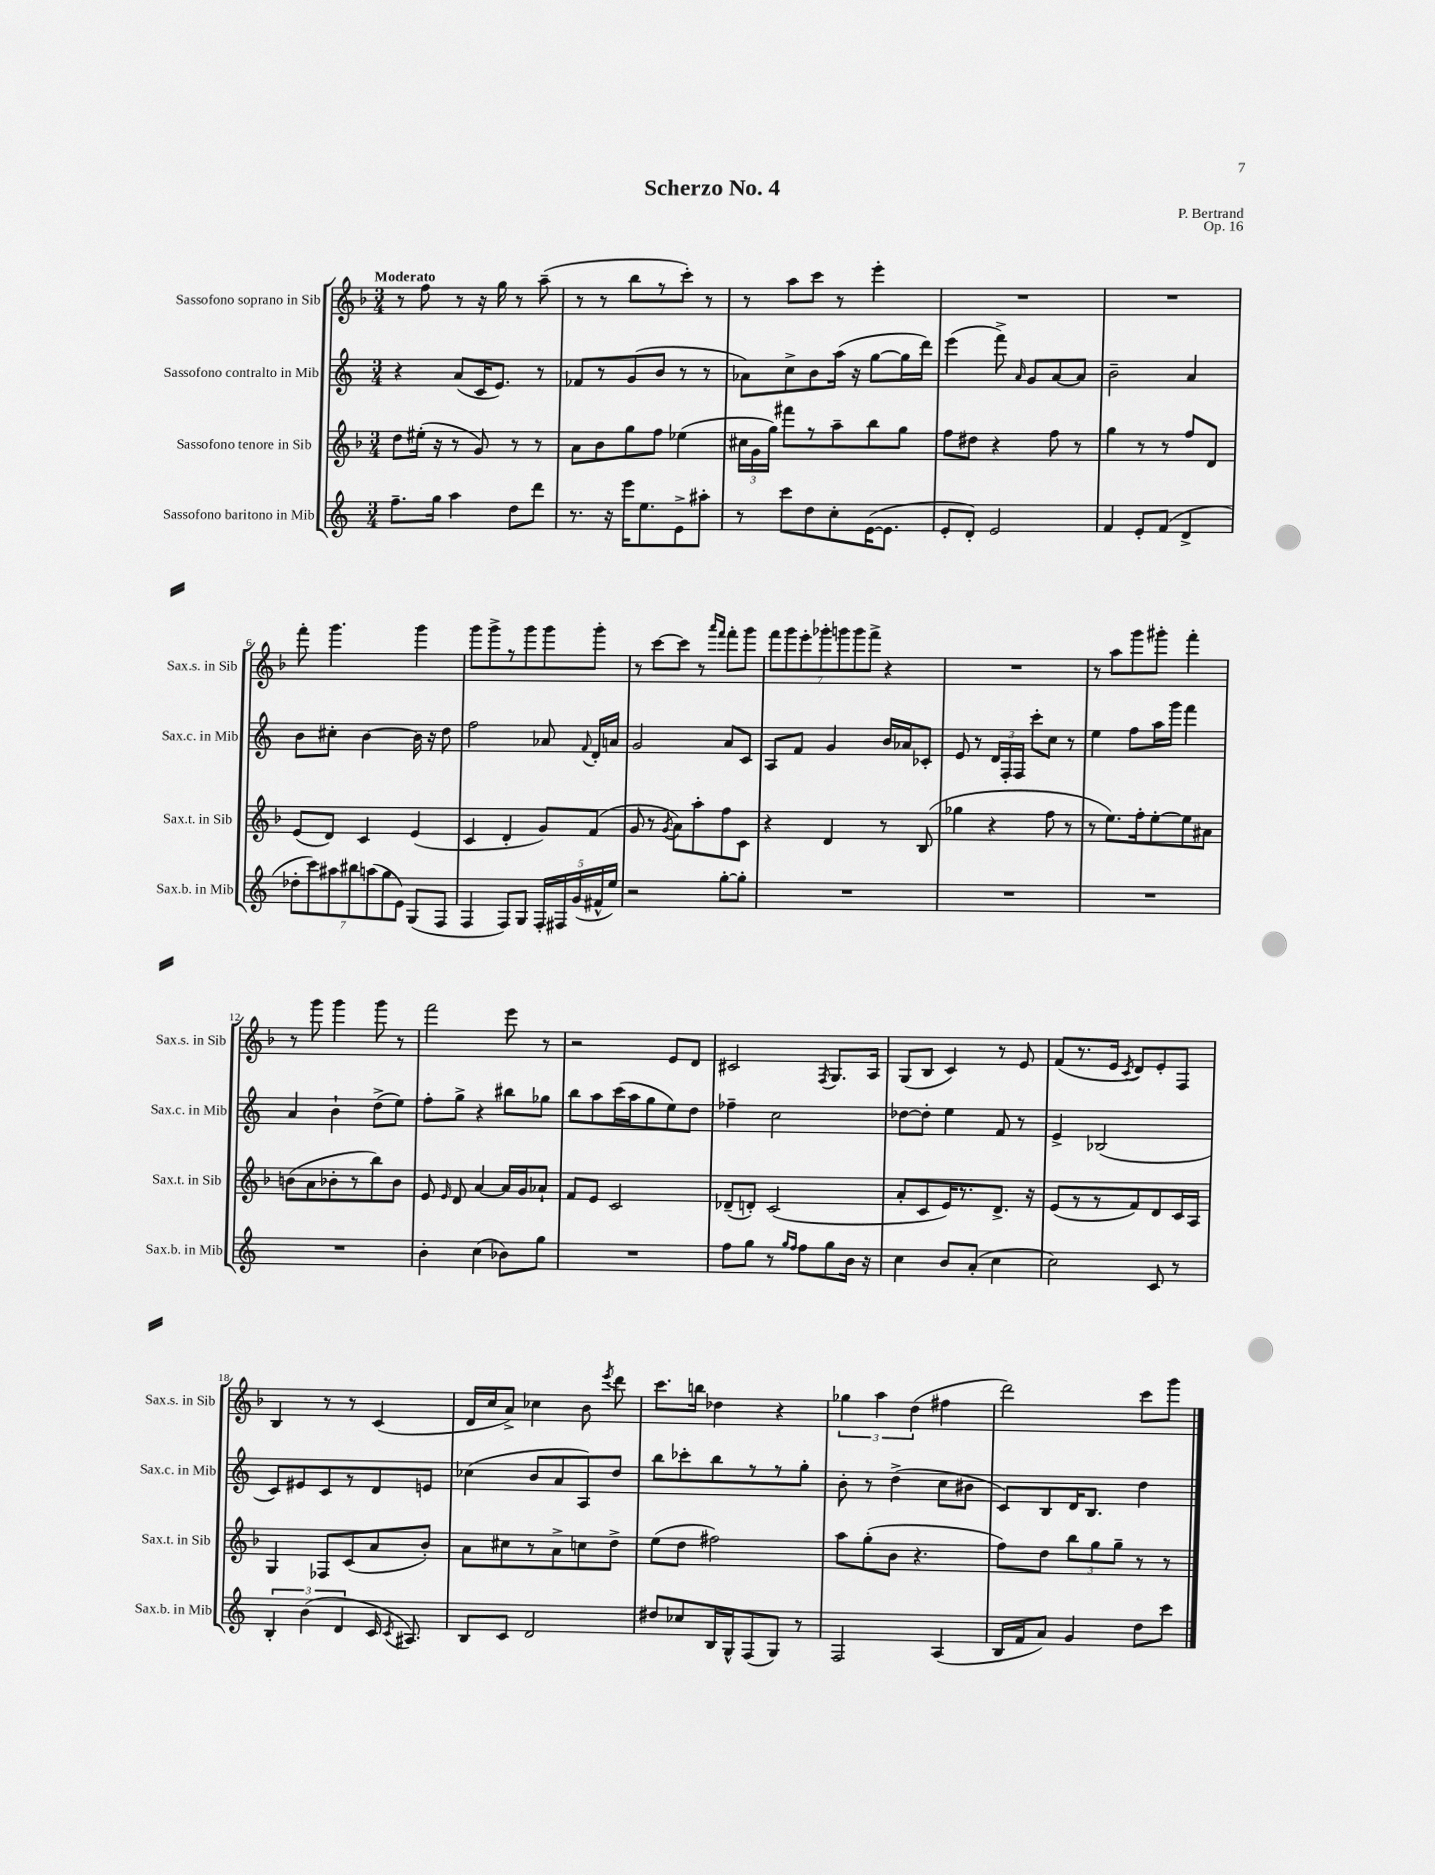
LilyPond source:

\header { title = "Scherzo No. 4" composer = "P. Bertrand" opus = "Op. 16" }
<<
\new StaffGroup <<
\new Staff = "s0" \with { instrumentName = "Sassofono soprano in Sib" shortInstrumentName = "Sax.s. in Sib" } {
    \clef treble \key f \major \numericTimeSignature \time 3/4 \tempo "Moderato"
    \autoBeamOff r8 f''8 r8 r16 g''16 r8 a''8--( |
    r8 r8 bes''8[ r8 c'''8]-.) r8 |
    r8 a''8[ c'''8] r8 e'''4-. |
    R2. |
    R2. |
    f'''8-. g'''4. g'''4 |
    g'''8[ g'''8-> r8 g'''8 g'''8 g'''8]-. |
    r8 c'''8[~ c'''8] r8 \grace { a'''16[ f'''16] } f'''8[-. g'''8] |
    \tuplet 7/4 { f'''8[ g'''8 e'''8-. ges'''8-. g'''8 g'''8 f'''8]-> } r4 |
    R2. |
    r8 a''8[ g'''8 gis'''8]-. f'''4-. |
    r8 g'''8 g'''4 g'''8 r8 |
    f'''2 e'''8 r8 |
    r2 e'8[ d'8] |
    cis'2 \acciaccatura { f8 } g8.[ a16] |
    g8[( bes8] c'4) r8 e'8 |
    f'8[( r8. e'16] \acciaccatura { c'8 } d'8[) e'8-. f8] |
    bes4 r8 r8 c'4( |
    d'16[ c''16 a'8]->) ces''4 bes'8 \acciaccatura { e'''8 } d'''8 |
    c'''8.[ b''16] des''4 r4 |
    \tuplet 3/2 { ges''4 a''4 d''4( } fis''4 |
    d'''2) c'''8[ g'''8] \bar "|." |
}
\new Staff = "s1" \with { instrumentName = "Sassofono contralto in Mib" shortInstrumentName = "Sax.c. in Mib" } {
    \clef treble \key c \major \numericTimeSignature \time 3/4
    \autoBeamOff r4 a'8[( c'16 e'8.]) r8 |
    fes'8[ r8 g'8( b'8] r8 r8 |
    aes'8[) c''8-> b'8 a''16]( r16 g''8[~ g''16 d'''16]) |
    e'''4( f'''8->) \grace { a'16 } g'8[ a'8~ a'8] |
    b'2-- a'4 |
    b'8[ cis''8]-. b'4~ b'16 r16 d''8 |
    f''2 aes'8 \appoggiatura { f'8 } d'16[-. a'16] |
    g'2 a'8[ c'8] |
    a8[ f'8] g'4 b'16[ aes'16 ces'8]-. |
    e'8 r8 \tuplet 3/2 { d'16[ f16-. f16] } c'''8[-. c''8] r8 |
    e''4 f''8[ a''16 g'''16] f'''4 |
    a'4 b'4-! d''8[->( e''8]) |
    f''8[-. g''8]-> r4 bis''8[ ges''8] |
    b''8[ a''8 c'''16( a''16 g''8 e''8) d''8] |
    fes''4-- c''2 |
    des''8[~ des''8]-. e''4 f'8 r8 |
    e'4-> bes2( |
    c'8[) eis'8 c'8 r8 d'8 e'8] |
    ces''4( b'8[ a'8 a8) d''8] |
    b''8[ ces'''8-. b''8 r8 r8 g''8]-. |
    b'8-. r8 d''4->( c''8[ bis'8] |
    c'8[) b8 d'16 b8.] d''4 \bar "|." |
}
\new Staff = "s2" \with { instrumentName = "Sassofono tenore in Sib" shortInstrumentName = "Sax.t. in Sib" } {
    \clef treble \key f \major \numericTimeSignature \time 3/4
    \autoBeamOff d''8[ eis''16]-.( r16 r8 g'8) r8 r8 |
    a'8[ bes'8 g''8 f''8] ees''4( |
    \tuplet 3/2 { cis''16[ g'16 g''16]) } fis'''8[ r8 a''8-- bes''8 g''8] |
    f''8[ dis''8] r4 f''8 r8 |
    g''4 r8 r8 f''8[ d'8] |
    e'8[( d'8]) c'4 e'4( |
    c'4 d'4-. g'8[) f'8]( |
    g'8 r8 \acciaccatura { g'8 } a'8[) a''8-. f''8 c'8] |
    r4 d'4 r8 bes8( |
    ges''4 r4 f''8 r8 |
    r8 e''8.[) f''16-. e''8~-. e''8 ais'8] |
    b'8[( a'8 bes'8-. r8 bes''8) bes'8] |
    e'8 \grace { e'16 } d'8 a'4~ a'16[ g'16 aes'8]-! |
    f'8[ e'8] c'2 |
    des'8[--( d'8]-.) c'2( |
    a'8[-. c'8 e'16) r8. d'8.]-> r16 |
    e'8[( r8 r8 f'8) d'8 c'16 a16] |
    g4 fes8[ c'8( a'8 bes'8]-.) |
    a'8[ cis''8 r8 a'8-> c''8 d''8]-> |
    e''8[( d''8] fis''2) |
    a''8[ g''8-.( bes'8] r4. |
    f''8[) d''8] \tuplet 3/2 { bes''8[ g''8 g''8]-- } r8 r8 \bar "|." |
}
\new Staff = "s3" \with { instrumentName = "Sassofono baritono in Mib" shortInstrumentName = "Sax.b. in Mib" } {
    \clef treble \key c \major \numericTimeSignature \time 3/4
    \autoBeamOff f''8.[-- g''16] a''4 d''8[ d'''8] |
    r8. r16 e'''16[ e''8. e'8-> ais''8]-. |
    r8 c'''8[ d''8 c''8-. e'16~( e'8.] |
    e'8[-. d'8]-.) e'2 |
    f'4 e'8[-. f'8]( d'4-> |
    \tuplet 7/4 { des''8[-. c'''8) ais''8 bis''8 a''8( g''8 e'8]) } g8[( f8] |
    f4 f8[) g8] \tuplet 5/4 { f16[-. fis16 g'16( fis'16-^ e''16]) } |
    r2 g''8[~-. g''8]-. |
    R2. |
    R2. |
    R2. |
    R2. |
    b'4-. c''4( bes'8[) g''8] |
    R2. |
    f''8[ g''8] r8 \grace { g''16[ f''16] } f''8[ g''8 b'16] r16 |
    c''4 b'8[ a'8]-.( c''4 |
    c''2) c'8 r8 |
    \tuplet 3/2 { b4-. b'4( d'4 } c'16 \acciaccatura { c'8 } ais8.) |
    b8[ c'8] d'2 |
    dis''8[ ces''8 b16 g16-^ f8( g8]) r8 |
    f2 a4( |
    b16[ f'16 a'8]) g'4 d''8[ c'''8] \bar "|." |
}
>>
>>
